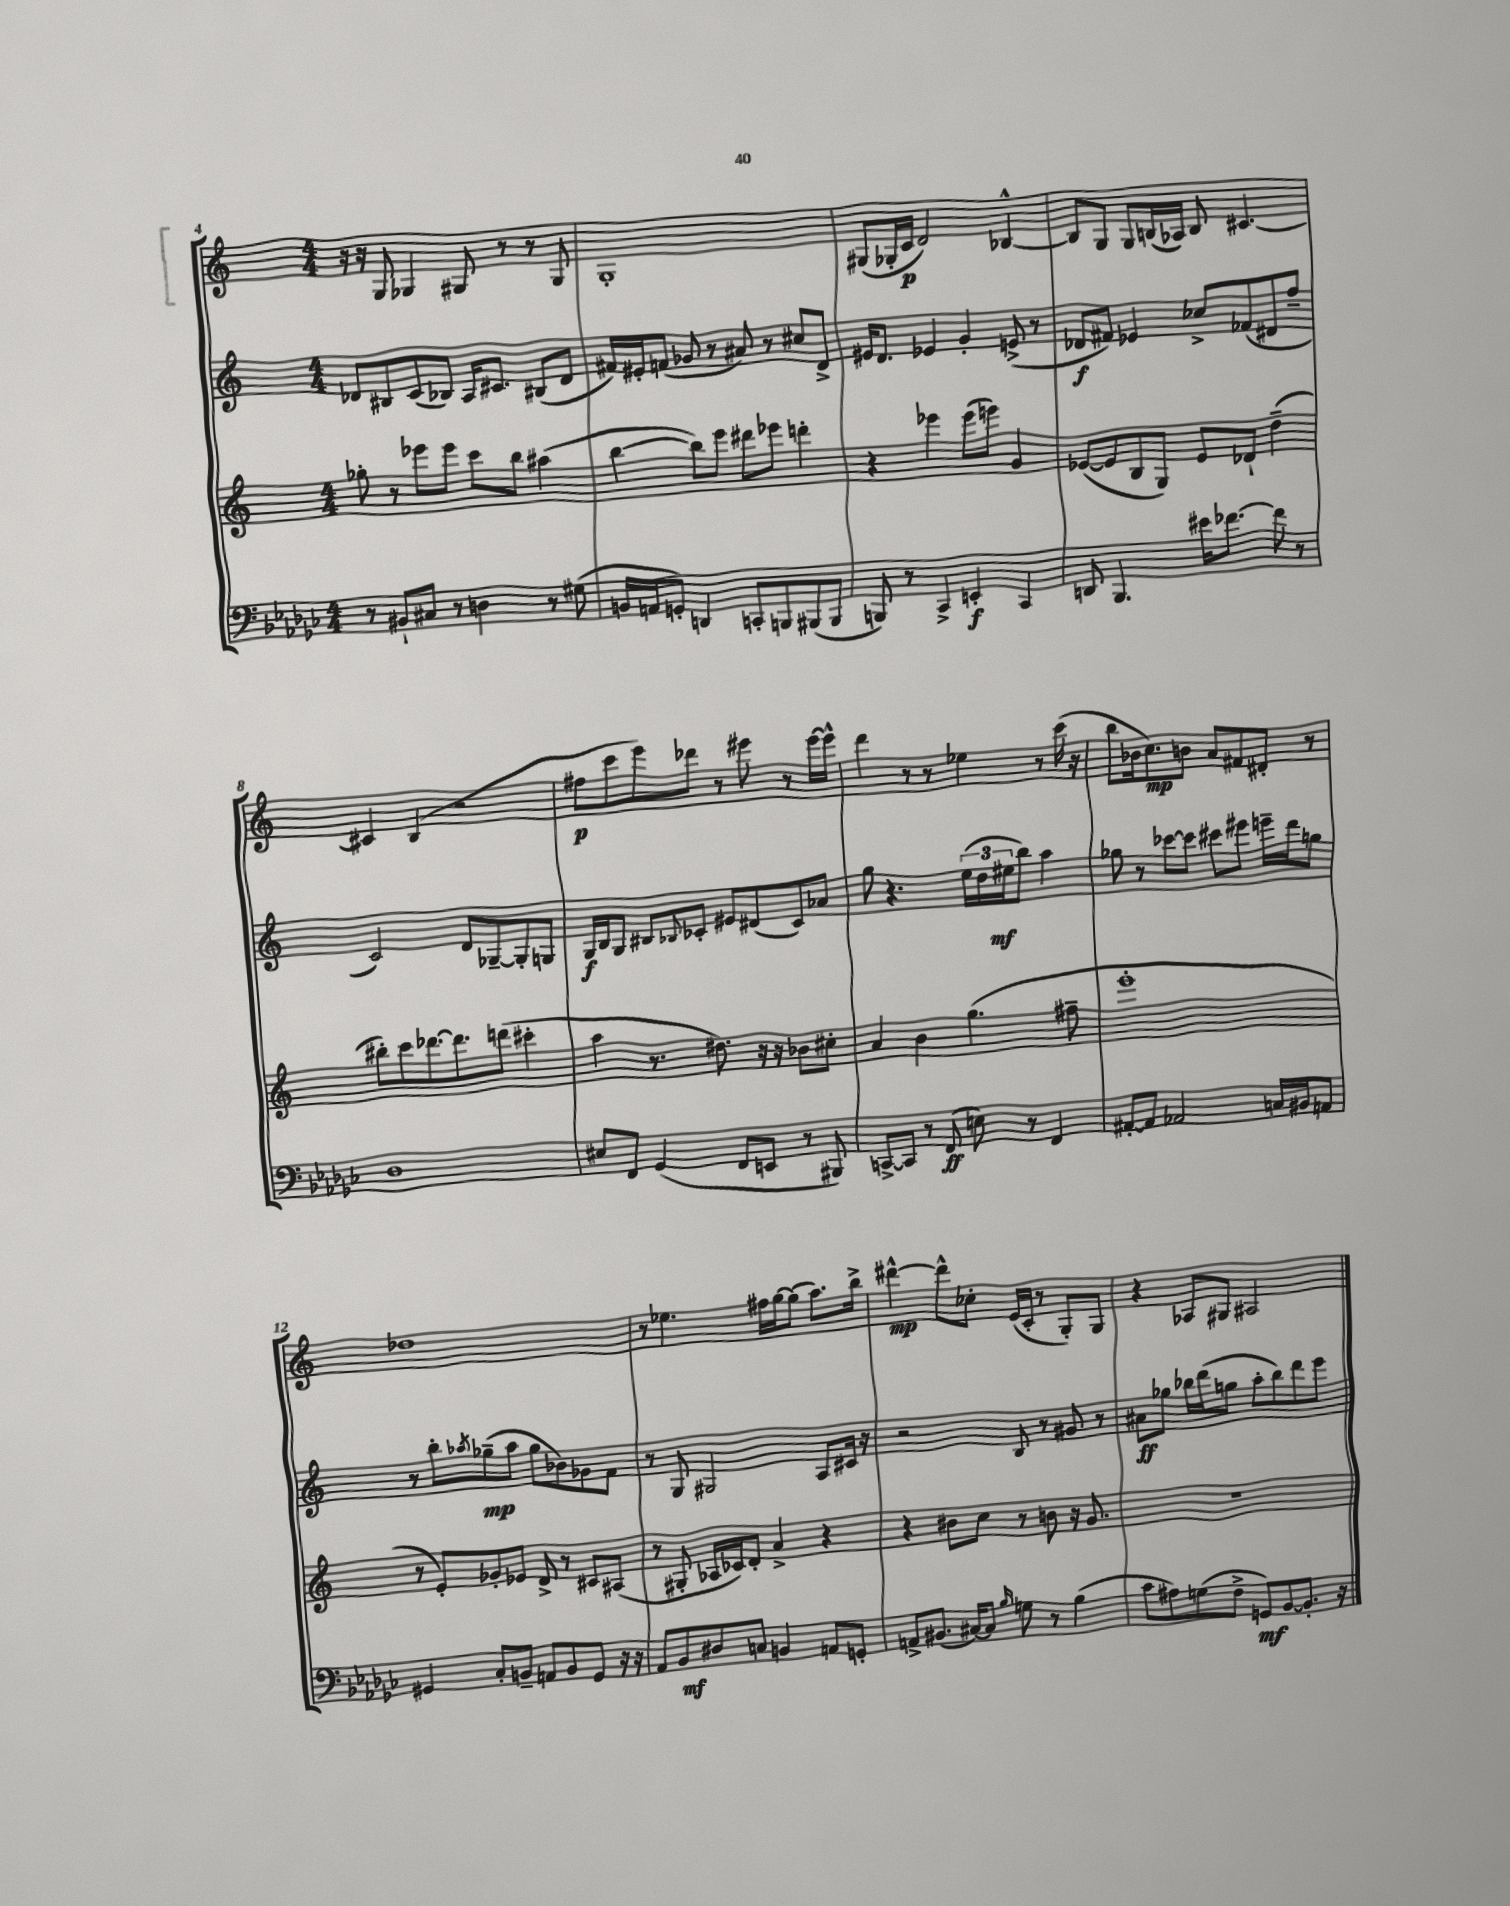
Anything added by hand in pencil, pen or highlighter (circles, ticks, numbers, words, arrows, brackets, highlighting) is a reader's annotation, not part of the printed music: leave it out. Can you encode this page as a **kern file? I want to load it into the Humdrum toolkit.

**kern	**dynam	**kern	**kern	**dynam	**kern	**dynam
*part4	*part4	*part3	*part2	*part2	*part1	*part1
*staff4	*staff4	*staff3	*staff2	*staff2	*staff1	*staff1
*clefF4	*	*clefG2	*clefG2	*	*clefG2	*
*k[b-e-a-d-g-c-]	*	*k[]	*k[]	*	*k[]	*
*M4/4	*	*M4/4	*M4/4	*	*M4/4	*
=4	=4	=4	=4	=4	=4	=4
8r	.	8gg-X'\	8d-X/L	.	16r	.
.	.	.	.	.	16r	.
8BB#X`/L	.	8r	8B#X/	.	8G/	.
8C#X/J	.	8eee-X\L	(8c/	.	4G-X/	.
8r	.	8eee-\J	8B-X/J)	.	.	.
4Dn\	.	8ccc\L	16A/KL	.	8G#X/	.
.	.	.	8.c#X/J	.	.	.
.	.	8bb\J	.	.	8r	.
8r	.	(4aa#X\	(8B#X/L	.	8r	.
(8G#X\	.	.	8d-/J	.	8G#/	.
=5	=5	=5	=5	=5	=5	=5
16BBn/LL	.	[4bb\	16f#X/LL)	.	1G'	.
16AAn/J	.	.	16e#X'/J	.	.	.
8GGn'/J)	.	.	(8fn/J	.	.	.
4DDn/	.	8bb\L])	8g-X/	.	.	.
.	.	8eee\J	8r	.	.	.
8CCn'/L	.	8ddd#X\L	8a#X/)	.	.	.
8BBBn/	.	8eee-X\J	8r	.	.	.
(8BBB#X/	.	4dddn'\	8cc#X/L	.	.	.
8BBB#/J	.	.	8d^/J	.	.	.
=6	=6	=6	=6	=6	=6	=6
8BBBn/)	.	4r	16e#X/KL	.	(8G#X/L	.
.	.	.	8.d/J	.	.	.
8r	.	.	.	.	16G-X'/L	.
.	.	.	.	.	16c/JJ	p
4CC-^/	.	4eee-X\	4e-X/	.	2d/)	.
4EEn'/	f	(8eee-\L	4g'/	.	.	.
.	.	8eeen\J)	.	.	.	.
4CC-/	.	4g/	(8en^/	.	[4B-X^^/	.
.	.	.	8r	.	.	.
=7	=7	=7	=7	=7	=7	=7
8DDn/	.	([8e-X/L	8d-X/L	f	8B-/L]	.
4.BBB-/	.	8e-/]	8f#X/J)	.	8G/J	.
.	.	8B/	4e-X/	.	8G/L	.
.	.	8G/J)	.	.	(16Bn/L	.
.	.	.	.	.	16A-X/JJ)	.
16e#X\KL	.	8e-/L	8cc-X^/L	.	8B/	.
[8.f-X\J	.	.	.	.	.	.
.	.	8d-X`/J	(8f-X/	.	[4.c#X/	.
8f-\]	.	(4dd~\	8d#X/	.	.	.
8r	.	.	8ff~/J	.	.	.
!!LO:LB:g=z
=8	=8	=8	=8	=8	=8	=8
1D-	.	8bb#X'\L)	2c/)	.	4c#X/]	.
.	.	8ccc\	.	.	.	.
.	.	[8.ddd-X\	.	.	(4B/	.
.	.	8.ddd-\]	.	.	.	.
.	.	.	8d/L	.	2r	.
.	.	(8dddn\J	[8G-X~/	.	.	.
.	.	4ccc#X'\	8G-'/]	.	.	.
.	.	.	8Gn/J	.	.	.
=9	=9	=9	=9	=9	=9	=9
8E#X/L	.	4aa\	16G/LL	f	8ff#X\L	p
.	.	.	16B/J	.	.	.
8FF/J	.	.	8G/J	.	8ccc\	.
(4GG-/	.	8.r	8B#X/L	.	8eee\)	.
.	.	.	8qqB-X/	.	.	.
.	.	.	8c-X'/J	.	8ddd-X\J	.
.	.	8.dd#X\)	.	.	.	.
8FF/L	.	.	8e#X/L	.	8r	.
8EEn/J	.	16r	(8d#X/	.	8eee#X\	.
.	.	16r	.	.	.	.
8r	.	8b-X\L	8c-/)	.	8r	.
8BBB#X/)	.	8cc#X'\J	8a-X/J	.	[16eee#\LL	.
.	.	.	.	.	16eee#^^\JJ]	.
=10	=10	=10	=10	=10	=10	=10
[8CCn^/L	.	4a/	8gg\	.	4ddd\	.
8CC/J]	.	.	4.r	.	.	.
8r	.	4b\	.	.	8r	.
(8FF/	ff	.	.	.	8r	.
8En\)	.	(4.gg\	(24ee\LL	.	4ee-X\	.
.	.	.	24dd\	.	.	.
.	.	.	24ee#X\J	mf	.	.
8r	.	.	8bb\J)	.	.	.
4FF/	.	.	4aa\	.	8r	.
.	.	8ff#X~\	.	.	(16ccc\	.
.	.	.	.	.	16r	.
=11	=11	=11	=11	=11	=11	=11
[8AA#X'/L	.	1eee'	8gg-X\	.	8bb\L	.
8AA#/J]	.	.	8r	.	16b-X\k	.
.	.	.	.	.	8.cc\)	mp
2AA-X/	.	.	[8ccc-X\L	.	.	.
.	.	.	8ccc-\J]	.	8bn\J	.
.	.	.	8ccc#X\L	.	8a/L	.
.	.	.	8eee#X\J	.	8f#X/	.
16Cn/LL	.	.	16eeen~\LL	.	8d#X'/J	.
16BB#X/J	.	.	16ddd\J	.	.	.
8AAn/J	.	.	8ggn\J	.	8r	.
!!LO:LB:g=z
=12	=12	=12	=12	=12	=12	=12
4GG#X/	.	8r	8r	.	1dd-X	.
.	.	8e'/L)	8bb'\L	.	.	.
.	.	.	8qaa-X/	.	.	.
8C-'/L	.	8g-X'/	(8gg-X~\	mp	.	.
8BBn~/J	.	8e-X/J	8aa-\J	.	.	.
8AAn/L	.	8d^/	8gg-\L	.	.	.
8BB/	.	8r	8b-X\)	.	.	.
8GG#/J	.	8c#X/L	8g-X\	.	.	.
16r	.	(8A#X/J	8f\J	.	.	.
16r	.	.	.	.	.	.
=13	=13	=13	=13	=13	=13	=13
8AA-/L	.	8r	8r	.	8r	.
8BB-/	mf	8G#X'/	8G/	.	4.ee-X\	.
8D#X/	.	16A-X/LL	2G#X/	.	.	.
.	.	16c-X/J)	.	.	.	.
8Cn/J	.	8d'/J	.	.	.	.
4BBn/	.	4a^/	.	.	16ff#X\LL	.
.	.	.	.	.	[16gg\J	.
.	.	.	.	.	(8gg\J]	.
8AAn/L	.	4r	8A/L	.	8.aa\L)	.
8GGn'/J	.	.	16c#X/Jk	.	.	.
.	.	.	16r	.	16bb^\Jk	.
=14	=14	=14	=14	=14	=14	=14
8AAn^/L	.	4r	2r	.	[4ddd#X^^\	mp
(8.BB#X/J	.	.	.	.	.	.
.	.	8b#X\L	.	.	8ddd#^^\L]	.
[16C#X/KL)	.	.	.	.	.	.
8C#/J]	.	8cc\J	.	.	8cc-X'\J	.
16qqB-/	.	.	.	.	.	.
8Gn\	.	8r	8B/	.	(16e/LL	.
.	.	.	.	.	16c'/JJ	.
8r	.	8bn\	8r	.	8r	.
(4B-\	.	16r	8g#X/	.	8G'/L)	.
.	.	8.g/	.	.	.	.
.	.	.	8r	.	8G/J	.
=15	=15	=15	=15	=15	=15	=15
8c-\L	.	1r	8a#X\L	ff	4r	.
8A#X\)	.	.	8gg-X\J	.	.	.
(8Gn\	.	.	16bb-X\LL	.	8A-X/L	.
.	.	.	(16ddd\J	.	.	.
8F^\J	.	.	8ggn\J	.	8G#X/J	.
8GGn/L)	mf	.	8aa'\L	.	2A#X/	.
[8BB-/	.	.	8bb-\)	.	.	.
8.BB-'/J]	.	.	8ddd\	.	.	.
.	.	.	8eee\J	.	.	.
16r	.	.	.	.	.	.
==	==	==	==	==	==	==
*-	*-	*-	*-	*-	*-	*-
